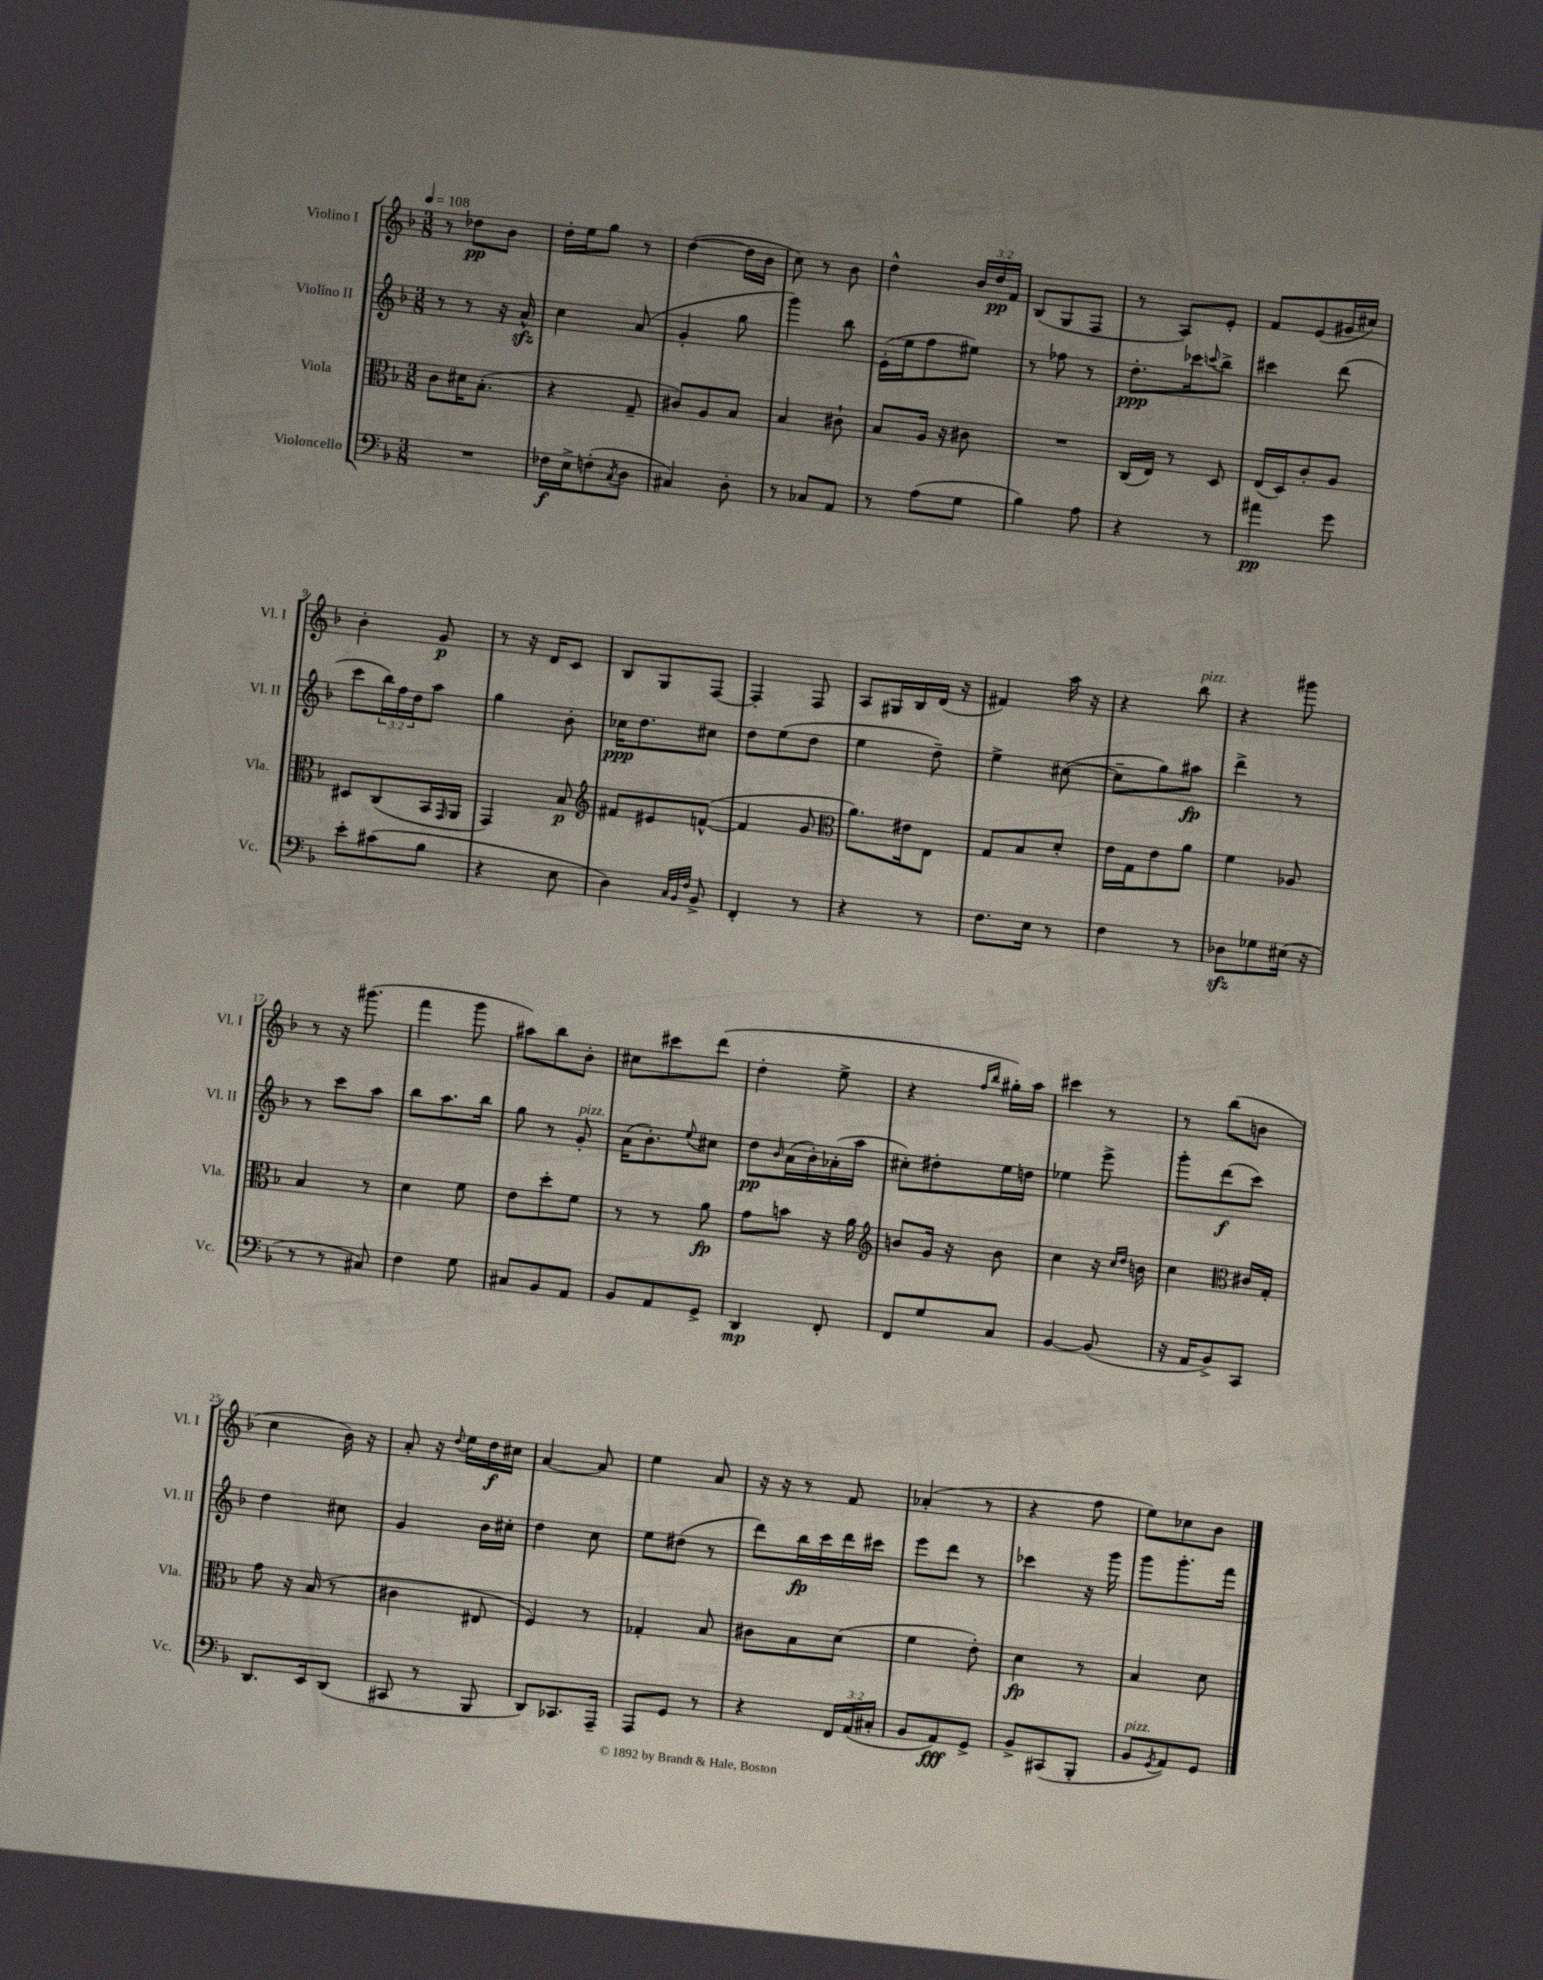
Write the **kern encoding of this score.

**kern	**dynam	**kern	**dynam	**kern	**dynam	**kern	**dynam
*part4	*part4	*part3	*part3	*part2	*part2	*part1	*part1
*staff4	*staff4	*staff3	*staff3	*staff2	*staff2	*staff1	*staff1
*I"Violoncello	*	*I"Viola	*	*I"Violino II	*	*I"Violino I	*
*I'Vc.	*	*I'Vla.	*	*I'Vl. II	*	*I'Vl. I	*
*clefF4	*	*clefC3	*	*clefG2	*	*clefG2	*
*k[b-]	*	*k[b-]	*	*k[b-]	*	*k[b-]	*
*M3/8	*	*M3/8	*	*M3/8	*	*M3/8	*
*MM108	*	*MM108	*	*MM108	*	*MM108	*
=1	=1	=1	=1	=1	=1	=1	=1
4.r	.	8c\L	.	8r	.	8r	.
.	.	16d#X\K	.	8r	.	8dd-X\L	pp
.	.	(8.B-'\J	.	.	.	.	.
.	.	.	.	16r	.	8b-\J	.
.	.	.	.	16azz^^/	.	.	.
=2	=2	=2	=2	=2	=2	=2	=2
16F-X\LL	f	4r	.	4cc\	.	16dd'\LL	.
16E^\J	.	.	.	.	.	16ee\J	.
(8Fn'\	.	.	.	.	.	8gg\J	.
8qC/	.	.	.	.	.	.	.
8D\J	.	8G~/	.	(8a/	.	8r	.
=3	=3	=3	=3	=3	=3	=3	=3
4C#X/)	.	8c#X/L)	.	4g'/	.	([4dd\	.
.	.	8A/	.	.	.	.	.
8D'\	.	8B-/J	.	8gg\	.	16dd\LL]	.
.	.	.	.	.	.	16b-\JJ	.
=4	=4	=4	=4	=4	=4	=4	=4
8r	.	4B-/	.	4ggg\)	.	8cc\)	.
8C-X/L	.	.	.	.	.	8r	.
8AA/J	.	8c#X`\	.	8bb-\	.	8b-\	.
=5	=5	=5	=5	=5	=5	=5	=5
8r	.	8B-/L	.	(16e'\LL	.	4dd^^\	.
.	.	.	.	16ee\J	.	.	.
(8A\L	.	16A/Jk	.	8ff\	.	.	.
.	.	16r	.	.	.	.	.
8G\J	.	8c#X\	.	8ee#X\J)	.	24b-/LL	.
.	.	.	.	.	.	24dd/	pp
.	.	.	.	.	.	24f/JJ	.
=6	=6	=6	=6	=6	=6	=6	=6
4B-\)	.	4.r	.	8r	.	(8B-/L	.
.	.	.	.	8ff-X\	.	8G/	.
8A\	.	.	.	8r	.	8F/J	.
=7	=7	=7	=7	=7	=7	=7	=7
4r	.	(16C/LL	.	8.dd'\L	ppp	8r	.
.	.	16E/JJ)	.	.	.	.	.
.	.	8r	.	.	.	8A/L)	.
.	.	.	.	16ccc-X\k	.	.	.
.	.	.	.	8qqcccn/	.	.	.
8r	.	8D/	.	8bb-^\J	.	8e'/J	.
=8	=8	=8	=8	=8	=8	=8	=8
4a#X\	pp	(16E/LL	.	4ccc#X\	.	8f/L	.
.	.	16D/J)	.	.	.	.	.
.	.	8c'/	.	.	.	(8e/	.
8g\	.	8A/J	.	(8ddd\	.	16g#X/L	.
.	.	.	.	.	.	16cc#X/JJ)	.
!!LO:LB:g=z
=9	=9	=9	=9	=9	=9	=9	=9
8e'\L	.	8D#X/L	.	8ccc\L	.	4b-'\	.
(8c#X\	.	(8C/	.	24bb-\L)	.	.	.
.	.	.	.	24ff\	.	.	.
.	.	.	.	24dd\J	.	.	.
8B-\J	.	16BB-/L	.	8aa\J	.	8g/	p
.	.	16qqGG/	.	.	.	.	.
.	.	16AA/JJ	.	.	.	.	.
=10	=10	=10	=10	=10	=10	=10	=10
4r	.	4GG/)	.	4gg\	.	8r	.
.	.	.	.	.	.	16r	.
.	.	.	.	.	.	16d/KL	.
8E\	.	8B-/	p	8b-'\	.	8c/J	.
=11	=11	=11	=11	=11	=11	=11	=11
*	*	*clefG2	*	*	*	*	*
4D\)	.	8f#X/L	.	16cc-X\KL	ppp	8B-/L	.
.	.	.	.	8.dd\	.	.	.
.	.	8e#X/	.	.	.	8G/	.
32qqC/LLL	.	.	.	.	.	.	.
32qqBB-/	.	.	.	.	.	.	.
32qqF/JJJ	.	.	.	.	.	.	.
8BB-^/	.	([8fn^^/J	.	8cc#X\J	.	[8F/J	.
=12	=12	=12	=12	=12	=12	=12	=12
4FF'/	.	4f/]	.	8dd\L	.	4F'/]	.
.	.	.	.	(8ee\	.	.	.
8r	.	8g/	.	8dd\J	.	8F/	.
=13	=13	=13	=13	=13	=13	=13	=13
*	*	*clefC3	*	*	*	*	*
4r	.	8.a\L)	.	4ee\	.	8A/L	.
.	.	.	.	.	.	16G#X/L	.
.	.	16e#X\k	.	.	.	16B-/	.
8r	.	8E\J	.	8dd~\)	.	(16d/JJ	.
.	.	.	.	.	.	16r	.
=14	=14	=14	=14	=14	=14	=14	=14
8.F\L	.	8G/L	.	4ee^\	.	4f#X/)	.
.	.	8B-/	.	.	.	.	.
16E\Jk	.	.	.	.	.	.	.
8r	.	8d'/J	.	([8cc#X\	.	16aa\	.
.	.	.	.	.	.	16r	.
=15	=15	=15	=15	=15	=15	=15	=15
4F\	.	16e\LL	.	8cc#~\L]	.	4r	.
.	.	16G\J	.	.	.	.	.
.	.	8e\	.	8gg\)	.	.	.
!	!	!	!	!	!	!LO:TX:a:i:t=pizz.	!
8r	.	8a\J	.	8aa#X\J	fp	8bb-\	.
=16	=16	=16	=16	=16	=16	=16	=16
8D-Xzz\L	.	4f\	.	4ddd^\	.	4r	.
8G-X\	.	.	.	.	.	.	.
(16E#X\Jk	.	8A-X/	.	8r	.	8ggg#X\	.
16r	.	.	.	.	.	.	.
!!LO:LB:g=z
=17	=17	=17	=17	=17	=17	=17	=17
8r	.	4B-/	.	8r	.	8r	.
8r	.	.	.	8ccc\L	.	16r	.
.	.	.	.	.	.	(8.ggg#X\	.
8C#X/)	.	8r	.	8aa\J	.	.	.
=18	=18	=18	=18	=18	=18	=18	=18
4F\	.	4d\	.	8bb-\L	.	4fff\	.
.	.	.	.	8.aa\	.	.	.
8G\	.	8f\	.	.	.	8ggg\	.
.	.	.	.	16bb-\Jk	.	.	.
=19	=19	=19	=19	=19	=19	=19	=19
8C#X/L	.	8e\L	.	8gg\	.	8aa#X\L)	.
8BB-/	.	8dd'\	.	8r	.	8bb-\	.
!	!	!	!	!LO:TX:a:i:t=pizz.	!	!	!
8AA/J	.	8f\J	.	8g'/	.	8b-'\J	.
=20	=20	=20	=20	=20	=20	=20	=20
8BB-/L	.	8r	.	(16a\KL	.	8cc#X\L	.
.	.	.	.	8.b-'\)	.	.	.
8AA/	.	8r	.	.	.	8ccc#X\	.
.	.	.	.	8qqee/	.	.	.
8GG^/J	.	8a\	fp	8cc#X\J	.	(8ddd\J	.
=21	=21	=21	=21	=21	=21	=21	=21
4DD/	mp	8g\L	.	8dd\L	pp	4dd'\	.
.	.	.	.	16qqb-/	.	.	.
.	.	8bn\J	.	(16a\L	.	.	.
.	.	.	.	16b-'\)	.	.	.
8FF'/	.	16r	.	(16a-X'\	.	8ee^\	.
.	.	16a\	.	16aa\JJ	.	.	.
=22	=22	=22	=22	=22	=22	=22	=22
*	*	*clefG2	*	*	*	*	*
8FF/L	.	8bn/L	.	8cc#X'\L)	.	4r	.
8G/	.	16g/Jk	.	8dd#X'\	.	.	.
.	.	16r	.	.	.	.	.
.	.	.	.	.	.	16qqff/LL	.
.	.	.	.	.	.	16qqbb-/JJ	.
8C/J	.	8b\	.	16ee\L	.	16gg#X'\LL)	.
.	.	.	.	16ddn\JJ	.	16aa\JJ	.
=23	=23	=23	=23	=23	=23	=23	=23
[4BB-/	.	4cc\	.	4ee-X\	.	4ccc#X\	.
(8BB-/]	.	16r	.	8eee^\	.	8r	.
.	.	16qqcc/LL	.	.	.	.	.
.	.	16qqdd/JJ	.	.	.	.	.
.	.	16bn\	.	.	.	.	.
=24	=24	=24	=24	=24	=24	=24	=24
16r	.	4cc\	.	8ggg'\L	.	8r	.
16AA/KL	.	.	.	.	.	.	.
8BB-^/)	.	.	.	(8ddd\	f	(8bb-\L	.
*	*	*clefC3	*	*	*	*	*
8CC/J	.	16c#X/LL	.	8ccc\J)	.	8bn\J	.
.	.	16G'/JJ	.	.	.	.	.
!!LO:LB:g=z
=25	=25	=25	=25	=25	=25	=25	=25
8.DD/L	.	8g\	.	4dd\	.	4cc\	.
.	.	16r	.	.	.	.	.
16EE/k	.	(16B-/	.	.	.	.	.
(8DD/J	.	8r	.	8cc#X\	.	16b-\)	.
.	.	.	.	.	.	16r	.
=26	=26	=26	=26	=26	=26	=26	=26
8CC#X/	.	4c#X\	.	4g/	.	8a'/	.
8r	.	.	.	.	.	16r	.
.	.	.	.	.	.	8qqdd/	.
.	.	.	.	.	.	16ee\LL	.
8BBB-/	.	8E#X/	.	16b-\LL	.	16dd\	f
.	.	.	.	16cc#X'\JJ	.	16cc#X\JJ	.
=27	=27	=27	=27	=27	=27	=27	=27
8DD/L)	.	4F/)	.	4dd\	.	[4a/	.
8.CC-X/	.	.	.	.	.	.	.
.	.	8r	.	8cc\	.	8a/]	.
16AAA~/Jk	.	.	.	.	.	.	.
=28	=28	=28	=28	=28	=28	=28	=28
8AAA/L	.	4G-X'/	.	8ee\L	.	4ee\	.
8GG/J	.	.	.	(8dd#X\J	.	.	.
8r	.	8B-/	.	8r	.	8a/	.
=29	=29	=29	=29	=29	=29	=29	=29
4r	.	8c#X\L	.	8ddd\L)	.	16r	.
.	.	.	.	.	.	16r	.
.	.	8B-\	.	16bb-\L	fp	8r	.
.	.	.	.	16ccc\	.	.	.
24FF/LL	.	(8d\J	.	16ddd\	.	8f/	.
(24AA/	.	.	.	.	.	.	.
.	.	.	.	16ccc#X\JJ	.	.	.
24C#X'/JJ	.	.	.	.	.	.	.
=30	=30	=30	=30	=30	=30	=30	=30
8BB-/L	.	4f\	.	8eee\L	.	(4a-X'/	.
8AA/)	fff	.	.	8ddd\J	.	.	.
8GG^/J	.	8e'\)	.	8r	.	8r	.
=31	=31	=31	=31	=31	=31	=31	=31
8BB-^/L	.	4d\	fp	4ccc-X\	.	4r	.
(8CC#X/	.	.	.	.	.	.	.
8BBB-'/J	.	8r	.	16r	.	8ff\	.
.	.	.	.	16ggg\	.	.	.
=32	=32	=32	=32	=32	=32	=32	=32
!LO:TX:a:i:t=pizz.	!	!	!	!	!	!	!
8BB-/L	.	4B-/	.	8ggg\L	.	8ee\L)	.
8qGG/	.	.	.	.	.	.	.
8AA/)	.	.	.	8.ggg'\	.	8cc-X\	.
8GG/J	.	8d\	.	.	.	8b-\J	.
.	.	.	.	16fff\Jk	.	.	.
==	==	==	==	==	==	==	==
*-	*-	*-	*-	*-	*-	*-	*-
